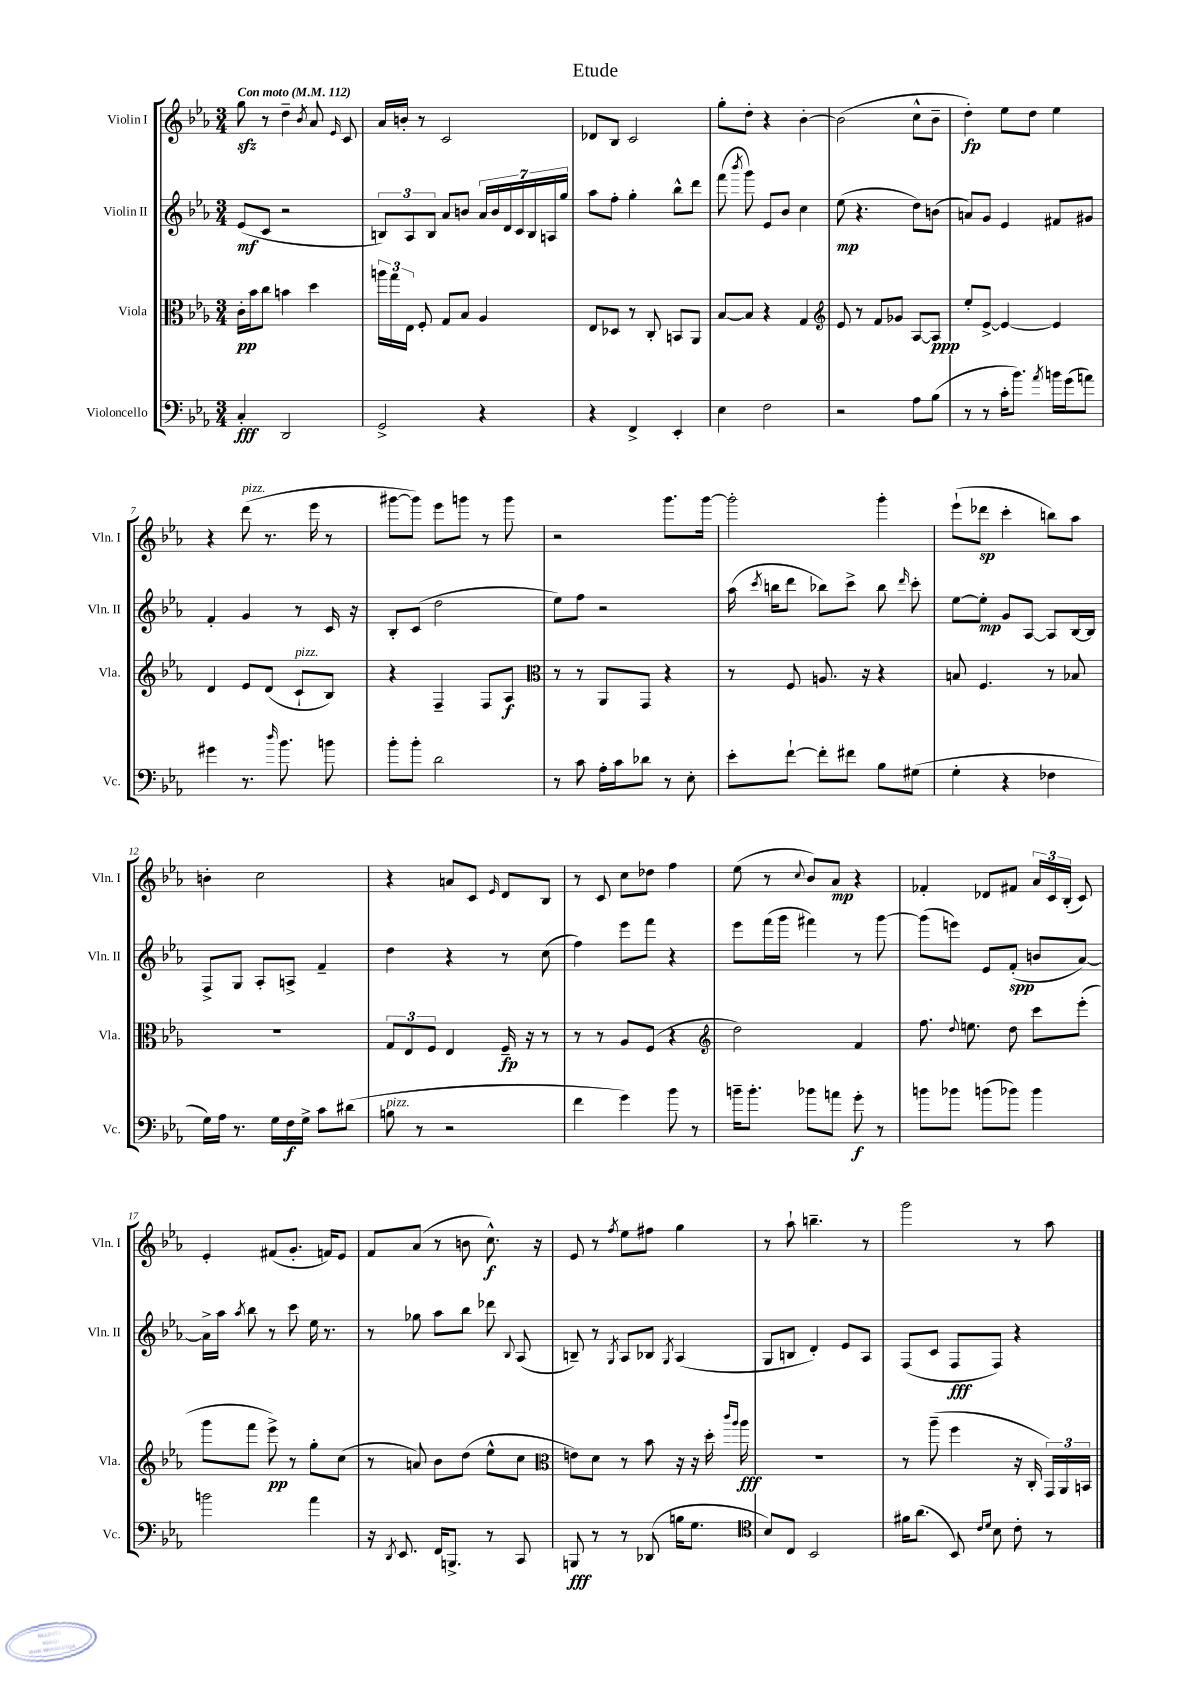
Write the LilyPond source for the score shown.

\header { title = "Etude" }
<<
\new StaffGroup <<
\new Staff = "s0" \with { instrumentName = "Violin I" shortInstrumentName = "Vln. I" } {
    \clef treble \key ees \major \numericTimeSignature \time 3/4 \tempo "Con moto" 4 = 112
    \autoBeamOff g''8\sfz r8 d''4-- \acciaccatura { bes'8 } aes'8 \grace { ees'16 } c'8 |
    aes'16[ b'16]-. r8 c'2 |
    des'8[ bes8] c'2 |
    g''8[-. d''8]-. r4 bes'4~-. |
    bes'2( c''8[-^ bes'8]-- |
    d''4-.\fp) ees''8[ d''8] ees''4 |
    r4 d'''8^\markup { \italic "pizz." }( r8. ees'''16 r8 |
    gis'''8[~ gis'''8]) ees'''8[ g'''8] r8 g'''8 |
    r2 g'''8.[ g'''16]~ |
    g'''2-. g'''4-. |
    ees'''8[-!( des'''8]\sp c'''4-. b''8[) aes''8] |
    b'4-. c''2 |
    r4 a'8[ c'8] \grace { ees'16 } d'8[ bes8] |
    r8 c'8 c''8[ des''8] f''4 |
    ees''8( r8 \appoggiatura { c''8 } bes'8[) aes'8]\mp r4 |
    fes'4-. des'8[ fis'8] \tuplet 3/2 { aes'16[ c'16 bes16]-.( } c'8) |
    ees'4-. fis'8[( g'8.]-. f'16[) ees'8] |
    f'8[ aes'8]( r8 b'8 c''8.-^\f) r16 |
    ees'8 r8 \acciaccatura { f''8 } ees''8[ fis''8] g''4 |
    r8 aes''8-! b''4.-- r8 |
    g'''2 r8 aes''8 \bar "|." |
}
\new Staff = "s1" \with { instrumentName = "Violin II" shortInstrumentName = "Vln. II" } {
    \clef treble \key ees \major \numericTimeSignature \time 3/4
    \autoBeamOff ees'8[\mf( c'8] r2 |
    \tuplet 3/2 { b8[) aes8 b8] } aes'8[ b'8] \tuplet 7/4 { aes'16[ b'16 d'16 c'16 b16 a16 g''16] } |
    aes''8[ f''8]-. g''4-. bes''8[-^ d'''8] |
    f'''8( \acciaccatura { bes'''8 } g'''8) ees'8[ bes'8] c''4 |
    ees''8\mp( r4. d''8[) b'8]( |
    a'8[) g'8] ees'4 fis'8[ gis'8] |
    f'4-. g'4 r8 c'16 r16 |
    bes8[-. c'8]( d''2 |
    ees''8[) f''8] r2 |
    aes''16( \acciaccatura { c'''8 } b''16[ d'''8] bes''8[) c'''8]-> bes''8 \grace { d'''16 } c'''8-. |
    ees''8[~ ees''8]-.\mp g'8[ aes8]~ aes8[ bes16~ bes16] |
    f8[-> g8] aes8[-. a8]-> f'4-- |
    d''4 r4 r8 c''8( |
    f''4) ees'''8[ f'''8] r4 |
    ees'''8[ f'''16( g'''16] fis'''4) r8 g'''8~ |
    g'''8[( e'''8]) ees'8[ f'8]-.\spp( b'8[ aes'8]~) |
    aes'16[-> aes''16] \acciaccatura { aes''8 } bes''8 r8 c'''8 ees''16 r8. |
    r8 ges''8 aes''8[ bes''8] des'''8 \appoggiatura { bes8 } aes8( |
    b8--) r8 \acciaccatura { g8 } aes8[ bes8] \acciaccatura { g8 } aes4( |
    g8[ b8] d'4-.) ees'8[ aes8] |
    f8[( c'8] f8[\fff f8]) r4 \bar "|." |
}
\new Staff = "s2" \with { instrumentName = "Viola" shortInstrumentName = "Vla." } {
    \clef alto \key ees \major \numericTimeSignature \time 3/4
    \autoBeamOff c'16[-.\pp bes'16 c''8] b'4 d''4 |
    \tuplet 3/2 { a''16[ g''16 ees16] } f8-. g8[ bes8] aes4 |
    ees8[ des8] r8 c8-. b,8[ aes,8] |
    bes8[~ bes8] r4 g4 |
    \clef treble ees'8 r8 f'8[ ges'8] aes8[~ aes8]\ppp |
    ees''8[-. ees'8]~-> ees'4~ ees'4 |
    d'4 ees'8[ d'8]( c'8[-!^\markup { \italic "pizz." } bes8]) |
    r4 f4-- f8[ aes8]\f |
    \clef alto r8 r8 aes,8[ g,8] r4 |
    r8 f8 a8. r16 r4 |
    b8 f4. r8 bes8 |
    R2. |
    \tuplet 3/2 { g8[ ees8 f8] } ees4 f16--\fp r16 r8 |
    r8 r8 aes8[ f8]( r4 |
    \clef treble d''2) f'4 |
    f''8. \appoggiatura { d''8 } e''8. d''8 c'''8[ ees'''8]-.( |
    g'''8[ f'''8] ees'''8->\pp) r8 g''8[-. c''8]( |
    r8 a'8) bes'8[ d''8]( ees''8[-^ c''8] |
    \clef alto e'8[) d'8] r8 bes'8 r16 r16 d''16-. \grace { c'''16[ aes''16] } aes''16\fff |
    R2. |
    r8 aes''8--( f''4 r16 c16-. \tuplet 3/2 { g,16[) aes,16 b,16] } \bar "|." |
}
\new Staff = "s3" \with { instrumentName = "Violoncello" shortInstrumentName = "Vc." } {
    \clef bass \key ees \major \numericTimeSignature \time 3/4
    \autoBeamOff c4-.\fff d,2 |
    g,2-> r4 |
    r4 f,4-> ees,4-. |
    ees4 f2 |
    r2 aes8[ bes8]( |
    r8 r8 c'16[-. bes'8.]) \acciaccatura { aes'8 } b'16[ g'16( a'8]) |
    gis'4 r8. \grace { d''16 } bes'8. b'8 |
    bes'8[-. bes'8]-. d'2 |
    r8 c'8 aes16[-. c'16 des'8] r8 ees8-. |
    ees'8[-. f'8]~-! f'8[-. fis'8] bes8[ gis8]( |
    g4-. r4 fes4 |
    g16[) aes16] r8. g16[ f16\f g16]-> c'8[ dis'8]( |
    b8^\markup { \italic "pizz." } r8 r2 |
    f'4 g'4) bes'8 r8 |
    b'16[-- b'8.]-. bes'8[ a'8] g'8-.\f r8 |
    b'8[ bes'8] b'8[( bes'8]) bes'4 |
    b'2 aes'4 |
    r16 \acciaccatura { d,8 } ees,8. f,16[ b,,8.]-> r8 c,8 |
    b,,8\fff r8 r8 des,8( b16[ g8.] |
    \clef tenor bes8[) c8] bes,2 |
    fis'16[ aes'8.]( bes,8) \grace { c'16[ d'16] } bes8 c'8-. r8 \bar "|." |
}
>>
>>
